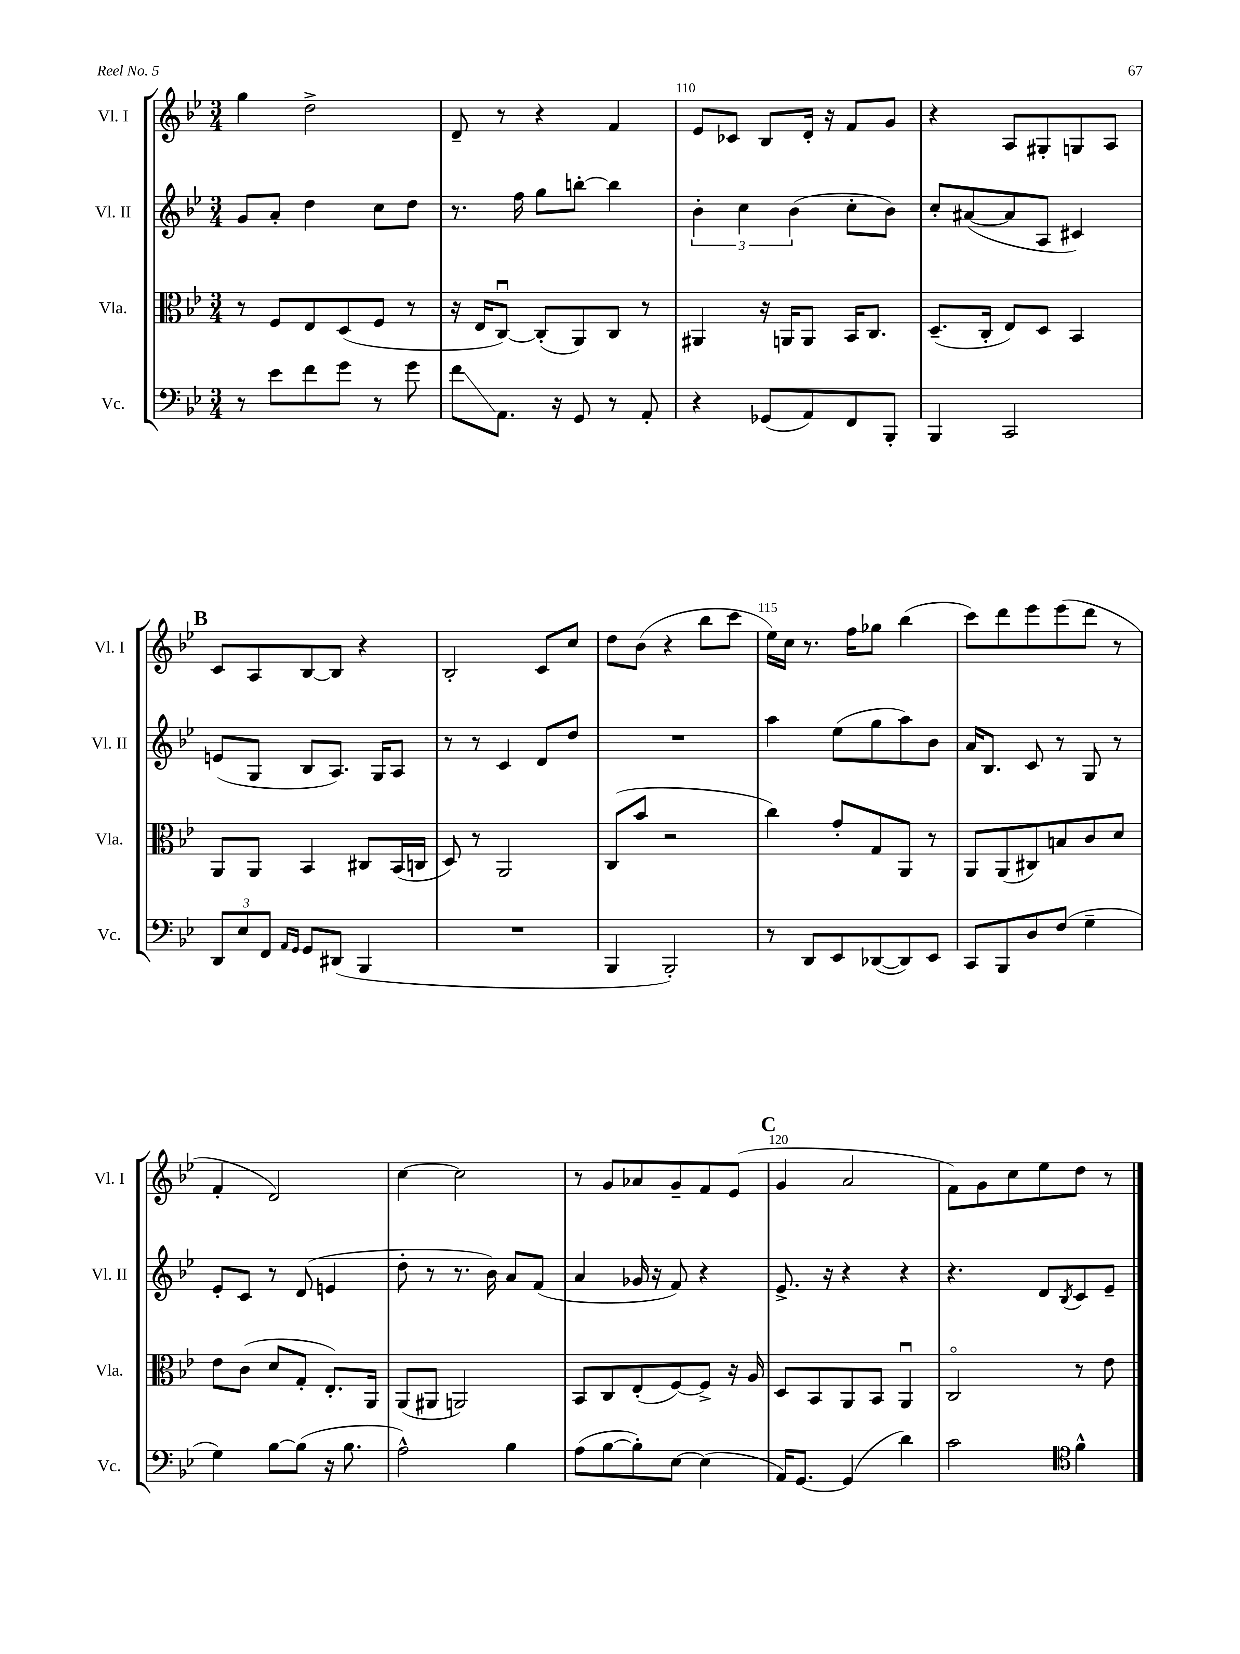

**kern	**kern	**kern	**kern
*staff4	*staff3	*staff2	*staff1
*clefF4	*clefC3	*clefG2	*clefG2
*k[b-e-]	*k[b-e-]	*k[b-e-]	*k[b-e-]
*M3/4	*M3/4	*M3/4	*M3/4
8r	8r	8g	4gg
8e-	8F	8a'	.
8f	8E-	4dd	2dd^
8g	(8D	.	.
8r	8F	8cc	.
8g	8r	8dd	.
=	=	=	=
8f	16r	8.r	8d~
.	16E-	.	.
8.AA	[8Cu)	.	8r
.	.	16ff	.
.	(8C']	8gg	4r
16r	.	.	.
8GG	8AA)	[8bb'	.
8r	8C	4bb]	4f
8AA'	8r	.	.
=	=	=	=
4r	4AA#	6b-'	8e-
.	.	.	8c-
.	.	6cc	.
(8GG-	16r	.	8B-
.	16AA	.	.
.	.	(6b-	.
8AA)	8AA	.	16d'
.	.	.	16r
8FF	16BB-	8cc'	8f
.	8.C	.	.
8BBB-'	.	8b-)	8g
=	=	=	=
4BBB-	(8.D~	8cc'	4r
.	.	([8a#	.
.	16C'	.	.
2CC	8E-)	8a#]	8A
.	8D	8A	8G#'
.	4BB-	4c#)	8G
.	.	.	8A
=	=	=	=
12DD	8AA	(8e	8c
12E-	.	.	.
.	8AA	8G	8A
12FF	.	.	.
16qqAA	.	.	.
16qqGG	.	.	.
8GG	4BB-	8B-	[8B-
(8DD#	.	8.A)	8B-]
4BBB-	8C#	.	4r
.	.	16G	.
.	(16BB-	8A	.
.	16C	.	.
=	=	=	=
2.r	8D)	8r	2B-'
.	8r	8r	.
.	2AA	4c	.
.	.	8d	8c
.	.	8dd	8cc
=	=	=	=
4BBB-	(8C	2.r	8dd
.	8b-	.	(8b-
2BBB-')	2r	.	4r
.	.	.	8bb-
.	.	.	8ccc
=	=	=	=
8r	4cc)	4aa	16ee-)
.	.	.	16cc
8DD	.	.	8.r
8EE-	8g'	(8ee-	.
.	.	.	16ff
([8DD-	8G	8gg	8gg-
8DD-])	8AA	8aa)	(4bb-
8EE-	8r	8b-	.
=	=	=	=
8CC	8AA	16a	8ccc)
.	.	8.B-	.
8BBB-	(8AA	.	8ddd
8D	8C#)	8c	8eee-
(8F	8B	8r	(8eee-
4G~	8c	8G	8ddd
.	8d	8r	8r
=	=	=	=
4G)	8e-	8e-'	4f'
.	(8c	8c	.
[8B-	8d	8r	2d)
(8B-]	8G'	(8d	.
16r	8.E-')	4e	.
8.B-	.	.	.
.	16AA	.	.
=	=	=	=
2A^^)	(8AA	8dd'	[4cc
.	8AA#	8r	.
.	2AA)	8.r	2cc]
.	.	16b-)	.
4B-	.	8a	.
.	.	(8f	.
=	=	=	=
(8A	8BB-	4a	8r
[8B-	8C	.	8g
8B-'])	(8E-'	16g-	8a-
.	.	16r	.
[8E-	[8F)	8f)	8g~
(4E-]	8F^]	4r	8f
.	16r	.	(8e-
.	16A	.	.
=	=	=	=
16AA)	8D	8.e-^	4g
[8.GG	.	.	.
.	8BB-	.	.
.	.	16r	.
(4GG]	8AA	4r	2a
.	8BB-	.	.
4d)	4AAu	4r	.
=	=	=	=
2c	2Co	4.r	8f)
.	.	.	8g
.	.	.	8cc
.	.	8d	8ee-
*clefC4	*	*	*
.	.	8qB-	.
4f^^	8r	8c	8dd
.	8e-	8e-~	8r
==	==	==	==
*-	*-	*-	*-
